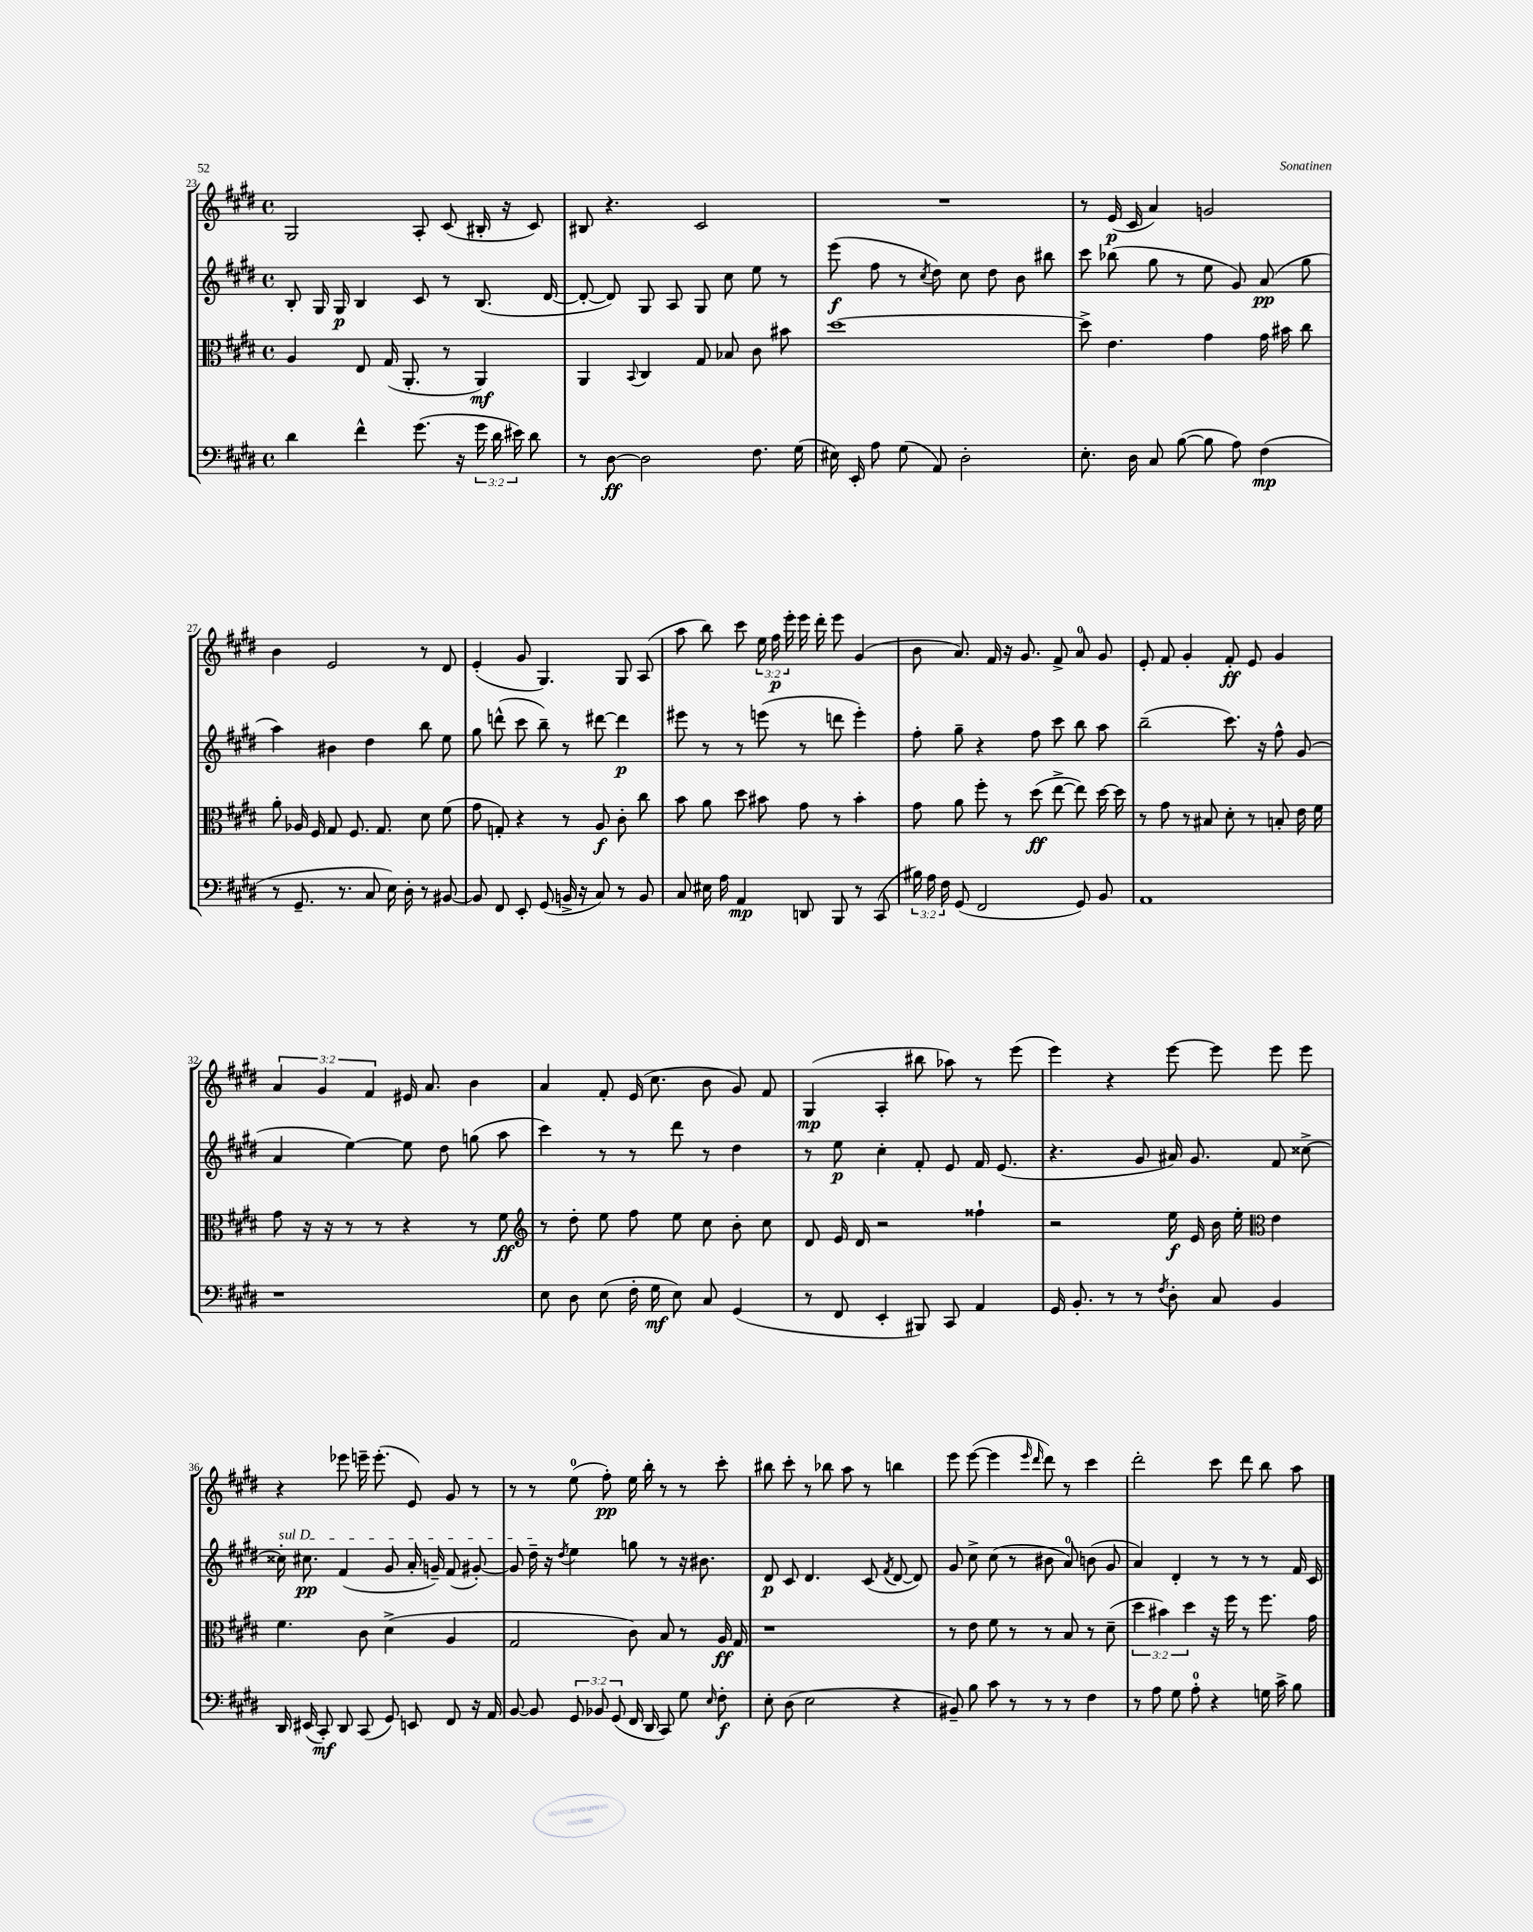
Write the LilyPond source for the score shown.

<<
\new StaffGroup <<
\new Staff = "s0" {
    \clef treble \key e \major \defaultTimeSignature \time 4/4 \override Staff.TupletNumber.text = #tuplet-number::calc-fraction-text
    \autoBeamOff gis2 a8-. cis'8( bis16-. r16 cis'8) |
    bis8 r4. cis'2 |
    R1 |
    r8 e'16\p( cis'16 a'4) g'2 |
    b'4 e'2 r8 dis'8 |
    e'4-.( gis'8 gis4.) gis8 a8( |
    a''8 b''8) cis'''8 \tuplet 3/2 { e''16 fis''16\p e'''16-. } e'''16 dis'''16-. e'''8 gis'4( |
    b'8 a'8.) fis'16 r16 gis'8. fis'8-> a'8-0 gis'8 |
    e'8-. fis'8 gis'4-. fis'8-.\ff e'8 gis'4 |
    \tuplet 3/2 { a'4 gis'4 fis'4 } eis'16 a'8. b'4 |
    a'4 fis'8-. e'16( cis''8. b'8 gis'8) fis'8 |
    gis4\mp( a4-. bis''8 aes''8) r8 e'''8( |
    e'''4) r4 e'''8~ e'''8 e'''8 e'''8 |
    r4 ees'''8 e'''16-- e'''8.-.( e'8) gis'8 r8 |
    r8 r8 e''8-0( fis''8-.\pp) e''16 b''16-. r8 r8 cis'''8-. |
    bis''8 cis'''8-. r8 bes''8 a''8 r8 b''4 |
    e'''8 e'''8~( e'''4 \grace { e'''16 dis'''16 } dis'''8) r8 cis'''4 |
    dis'''2-. cis'''8 dis'''8 b''8 a''8 \bar "|." |
}
\new Staff = "s1" {
    \clef treble \key e \major \defaultTimeSignature \time 4/4
    \autoBeamOff b8-. gis16 gis16\p b4 cis'8 r8 b8.( dis'16~ |
    dis'8~-. dis'8) gis8 a8 gis8 cis''8 e''8 r8 |
    e'''8\f( fis''8 r8 \acciaccatura { cis''8 } dis''8) cis''8 dis''8 b'8 bis''8 |
    cis'''8 bes''8( gis''8 r8 e''8 gis'8) a'8\pp( gis''8 |
    a''4) bis'4 dis''4 b''8 e''8 |
    gis''8 d'''8-^( cis'''8 b''8--) r8 dis'''8~ dis'''4\p |
    eis'''8 r8 r8 e'''8( r8 d'''8 e'''4-.) |
    fis''8-. gis''8-- r4 fis''8 cis'''8 b''8 a''8 |
    b''2--( cis'''8.) r16 fis''8-^ gis'8( |
    a'4 e''4~) e''8 dis''8 g''8( a''8 |
    cis'''4) r8 r8 dis'''8 r8 dis''4 |
    r8 e''8\p cis''4-. fis'8-. e'8 fis'16 e'8.( |
    r4. gis'8 ais'16) gis'8. fis'8 cisis''8~-> |
    \once \override TextSpanner.bound-details.left.text = \markup { \italic "sul D" } cisis''16-.\startTextSpan cis''8.\pp fis'4( gis'8 a'16-. g'16--) fis'8( gis'8~-.) |
    gis'8 dis''16--\stopTextSpan r16 \acciaccatura { dis''8 } e''4 g''8 r8 r16 bis'8. |
    dis'8\p cis'8 dis'4. cis'8( \acciaccatura { fis'8 } dis'8~ dis'8) |
    gis'8 cis''8-> cis''8( r8 bis'8 a'8-0) b'8( gis'8 |
    a'4) dis'4-. r8 r8 r8 fis'16 cis'16 \bar "|." |
}
\new Staff = "s2" {
    \clef alto \key e \major \defaultTimeSignature \time 4/4 \override Staff.TupletNumber.text = #tuplet-number::calc-fraction-text
    \autoBeamOff a4 e8 gis16( a,8.-. r8 a,4\mf) |
    a,4 \appoggiatura { b,8 } cis4 gis8 bes8 cis'8 bis'8 |
    dis''1~ |
    dis''8-> e'4. gis'4 gis'16 bis'16 cis''8 |
    a'8-. aes16 fis16 gis8 fis8. gis8. dis'8 fis'8( |
    gis'8 g8-.) r4 r8 a8\f cis'8-. cis''8 |
    b'8 a'8 dis''8 bis'8 gis'8 r8 bis'4-. |
    gis'8 a'8 fis''8-. r8 dis''8\ff( e''8~-> e''8) dis''16~ dis''16 |
    r8 gis'8 r8 bis8 dis'8-. r8 b8-. e'16 fis'16 |
    gis'8 r16 r16 r8 r8 r4 r8 fis'8\ff |
    \clef treble r8 dis''8-. e''8 fis''8 e''8 cis''8 b'8-. cis''8 |
    dis'8 e'16 dis'16 r2 fisis''4-! |
    r2 e''16\f e'16 b'16 e''16-. \clef alto e'4 |
    fis'4. cis'8 dis'4->( a4 |
    gis2 cis'8) b8 r8 a16\ff gis16 |
    r1 |
    r8 e'8 fis'8 r8 r8 b8 r8 dis'8--( |
    \tuplet 3/2 { dis''4 bis'4) dis''4 } r16 fis''16 r8 fis''8. gis'16 \bar "|." |
}
\new Staff = "s3" {
    \clef bass \key e \major \defaultTimeSignature \time 4/4 \override Staff.TupletNumber.text = #tuplet-number::calc-fraction-text
    \autoBeamOff dis'4 fis'4-^ gis'8.( r16 \tuplet 3/2 { gis'16 dis'16 eis'16) } dis'8 |
    r8 dis8~\ff dis2 fis8. gis16( |
    eis16) e,16-. a8 gis8( a,8) dis2-. |
    e8.-. dis16 cis8 b8~( b8 a8) fis4\mp( |
    r8 gis,8.-- r8. cis8 e16) dis16-. r8 bis,8~ |
    bis,8 fis,8 e,8-. gis,8( b,16-> r16 cis8) r8 b,8 |
    cis8 eis16 a16 a,4\mp d,8 b,,8 r8 cis,8( |
    \tuplet 3/2 { bis16) a16 fis16 } gis,8( fis,2 gis,8) b,8 |
    a,1 |
    r1 |
    e8 dis8 e8( fis16-. gis16\mf e8) cis8 gis,4( |
    r8 fis,8 e,4-. bis,,8) cis,8 a,4 |
    gis,16 b,8.-. r8 r8 \acciaccatura { fis8 } dis8-. cis8 b,4 |
    dis,16 eis,16( cis,8-.\mf) dis,8 cis,8( gis,8) e,8 fis,8 r16 a,16 |
    b,8~ b,8 \tuplet 3/2 { gis,8 bes,8 gis,8( } fis,16 dis,16 cis,8) gis8 \grace { e16 } fis8-.\f |
    e8-. dis8( e2 r4 |
    bis,8--) b8 cis'8 r8 r8 r8 fis4 |
    r8 a8 gis8 a8-0-. r4 g16 cis'16-> b8 \bar "|." |
}
>>
>>
\layout { \context { \Score currentBarNumber = #23 } }
